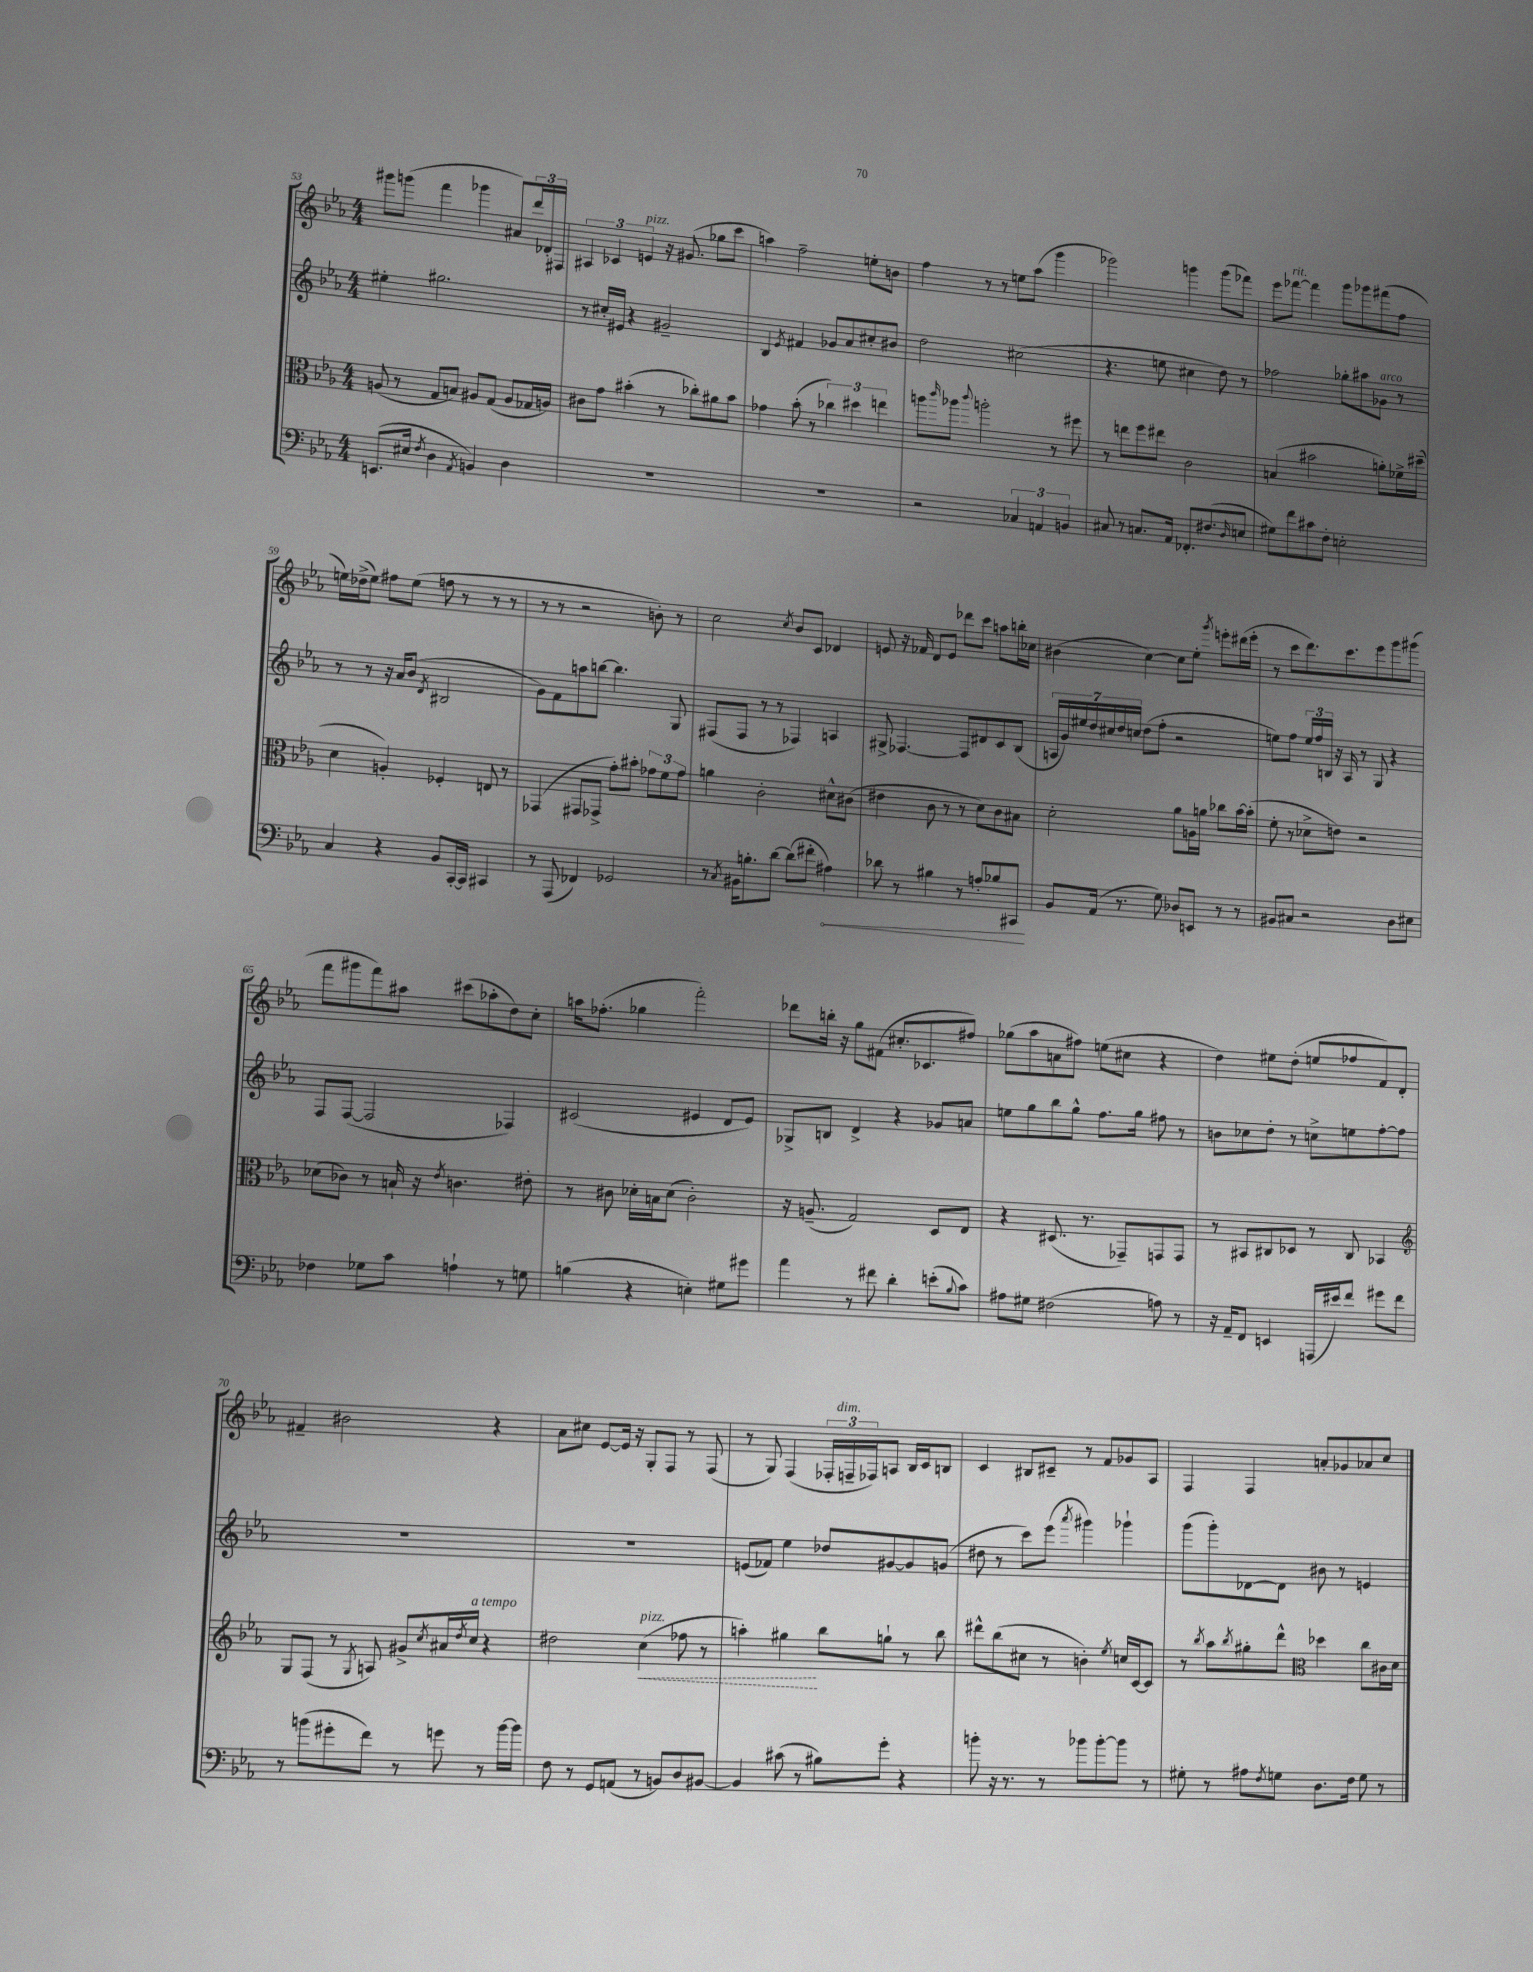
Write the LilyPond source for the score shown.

<<
\new StaffGroup <<
\new Staff = "s0" {
    \clef treble \key ees \major \numericTimeSignature \time 4/4
    gis'''8 g'''8( f'''4 ges'''4 ais'8) \tuplet 3/2 { d'''16 des'16-. fis16 } |
    \tuplet 3/2 { ais4 ces'4 e'4^\markup { \italic "pizz." } } r16 gis'8.( ges''8 c'''8 |
    a''4) f''2-- e''8-. b'8 |
    f''4 r8 r8 e''8 aes''8( g'''4 |
    ges'''2) g'''4 g'''8( fes'''8) |
    ees'''8 fes'''8~^\markup { \italic "rit." } fes'''4 g'''8 ges'''8 fis'''8( f''8 |
    e''16) des''16->( e''8) fis''8 e''8( f''8 r8 r8 r8 |
    r8 r8 r2 b'8-.) r8 |
    c''2 \acciaccatura { c''8 } bes'8 c'8 des'4 |
    e'8 r16 fes'16 d'8 e'8 des'''8 c'''8 a''8 b''16-. ces''16 |
    bis'4( c''4~) c''8 ees''8-. \acciaccatura { g'''8 } e'''8-. dis'''16( e'''16-. |
    r8 c'''8 d'''8.) c'''8. ees'''8 g'''8 gis'''8( |
    f'''8 gis'''8 f'''8) ais''8 cis'''8( aes''8-. d''8) c''8-. |
    a''16 fes''8.-.( ges''4 f'''2-.) |
    des'''8 b''16-. r16 g''8 fis'8( cis''8.-. ces'8. fis''8) |
    ges''8( aes''8 a'8 fis''8) e''8( cis''8 r4 |
    d''4) eis''8 d''8-.( e''8 fes''8 f'8) d'8-. |
    fis'4-- bis'2 r4 |
    aes'8 cis''8 ees'8~ ees'16 r16 g8-. f8 r8 f8( |
    r8 g8) f4( \tuplet 3/2 { fes16-. f16--^\markup { \italic "dim." } fes16) } a8 bes16 c'16 b8 |
    c'4 bis8 cis'8-- r8 f'8 ges'8 aes8 |
    f4 f4 a'8-. ges'8 aes'8 c''8 \bar "|." |
}
\new Staff = "s1" {
    \clef treble \key ees \major \numericTimeSignature \time 4/4
    eis''4-. gis''2. |
    r8 cis''16-. eis'16 r4 gis'2-- |
    bes4 \acciaccatura { ees'8 } fis'4 ges'8 aes'8 cis''8-. bis'8 |
    d''2 cis''2( |
    r4. e''8 cis''4 d''8) r8 |
    fes''2 ges''8-. ais''8 ges'8^\markup { \italic "arco" } r8 |
    r8 r8 r16 aes'16 bes'8( \acciaccatura { d'8 } bis2 |
    g'8) f'8 a''8 b''8~ b''4. g8 |
    fis8( fis8 r8 r8 fes4) a4 |
    gis8-> fes4.~ fes8 dis'8 c'8 bes8( |
    \tuplet 7/4 { a16 g'16) eis''16 d''16 cis''16 d''16 c''16 } d''8( f''8-. r2 |
    e''8) f''8 \tuplet 3/2 { e''16 f''16 b16 } r16 aes16 r8 g8 r4 |
    f8 f8~( f2 fes4) |
    cis'2( eis'4 d'8 eis'8) |
    ges8-> b8 d'4-> r4 ges'8 a'8 |
    e''8 g''8 bes''8 g''8-^ f''8. g''16 fis''8 r8 |
    b'8 ces''8 d''8-. r8 c''8-> e''8 f''8~-. f''8 |
    R1 |
    R1 |
    e'8( fes'8) ees''4 des''8 gis'8~ gis'8 g'8( |
    dis''8 r8 c'''8) ees'''8( \acciaccatura { aes'''8 } gis'''4) ges'''4-! |
    g'''8( g'''8-.) des'8~ des'8 bis'8 r8 e'4 \bar "|." |
}
\new Staff = "s2" {
    \clef alto \key ees \major \numericTimeSignature \time 4/4
    a8( r8 g8 b8) ais8 g8( ais8 ges16 a16) |
    cis'8 g'8 bis'4-.( r8 ces''8-.) ais'8 bis'8 |
    ges'4 bes'8-.( r8 \tuplet 3/2 { ces''4) dis''4 e''4 } |
    a''8 \grace { c'''16 } aes''8 \appoggiatura { c'''8 } a''2-. r8 fis''8 |
    r8 e''8 f''8 eis''8 c'2 |
    b4( bis'2 a'8-.) fes'16-> dis''16--( |
    d'4 a4-.) fes4-. e8 r8 |
    ges,4( gis,8 ges,8-> g'8-.) bis'8-. \tuplet 3/2 { ges'8 f'8 ges'8 } |
    a'4 c'2-. dis'8-^ cis'8( |
    eis'4 c'8 r8 r8 d'8) c'8 bis8 |
    d'2-. aes'8 a16 a'16 ces''8 bes'16~ bes'16-.( |
    f'8-. r8 des'8-> e'8) r2 |
    des'8( ces'8) r8 b16-! r16 \acciaccatura { ees'8 } c'4. eis'8-. |
    r8 cis'8 des'16-. b16 des'8( cis'2-.) |
    r16 a8.--( g2) d8 ees8 |
    r4 dis8.( r8. ges,8--) g,8 g,8 |
    r8 bis,8 cis8 des8 r8 cis8 bes,4 |
    \clef treble g8 f8( r8 \acciaccatura { g8 } a8) gis'8-> \acciaccatura { c''8 } ais'16 \acciaccatura { d''8 } c''16^\markup { \italic "a tempo" } r4 |
    dis''2 \once \override Hairpin.style = #'dashed-line c''4\<^\markup { \italic "pizz." }( fes''8 r8 |
    a''4-.) gis''4\! bes''8 g''8-! r8 bes''8 |
    dis'''8-^ bes''8( cis''8 r8 b'4-.) \acciaccatura { ees''8 } c''16 c'16~ c'8 |
    r8 \acciaccatura { bes''8 } aes''8 \acciaccatura { bes''8 } gis''8-. d'''8-^ \clef alto des''4 c''8 cis'16 d'16 \bar "|." |
}
\new Staff = "s3" {
    \clef bass \key ees \major \numericTimeSignature \time 4/4
    e,8.( eis16 \acciaccatura { f8 } d4 \acciaccatura { aes,8 } b,4) d4 |
    R1 |
    R1 |
    r2 \tuplet 3/2 { ces4 a,4 b,4 } |
    cis8 r8 c8. aes,16 fes,8.-. fis8.( \grace { d16 } e8 |
    gis8) f'8 cis'8 f8-. e2-. |
    c4 r4 bes,8 c,16~-. c,16 cis,4 |
    r8 aes,,8( fes,4) ges,2 |
    r8 \acciaccatura { c8 } bis,16 b8.-. d'8~ d'8( fis'8-. \once \override Hairpin.circled-tip = ##t ais4\<) |
    des'8 r8 bis4 r8 a8-. bes8 cis,8\! |
    bes,8 aes,16( r8. g8) des8 e,8 r8 r8 |
    bis,8 cis8 r2 d8 eis8 |
    fes4 ges8 c'8 a4-! r8 g8 |
    b4( r4 e4-.) gis8 gis'8 |
    aes'4 r8 fis'8 d'4-. e'8-.( \appoggiatura { bes8 } c'8) |
    ais8 gis8 fis2( a8) r8 |
    r16 aes,16-- f,8 e,4 a,,16( eis'16) f'8 gis'8 f'8 |
    r8 b'8( gis'8-. f'8) r8 g'8 r8 b'16~ b'16 |
    f8 r8 g,8 a,8( r8 b,8) d8 bis,8~ |
    bis,4 cis'8( r8 bis8) g'8-. r4 |
    b'8-. r16 r8. r8 bes'8 bes'8~-. bes'8 r8 |
    gis8-. r8 ais8 \acciaccatura { f8 } g8 d8. f16 g8 r8 \bar "|." |
}
>>
>>
\layout { \context { \Score currentBarNumber = #53 } }
